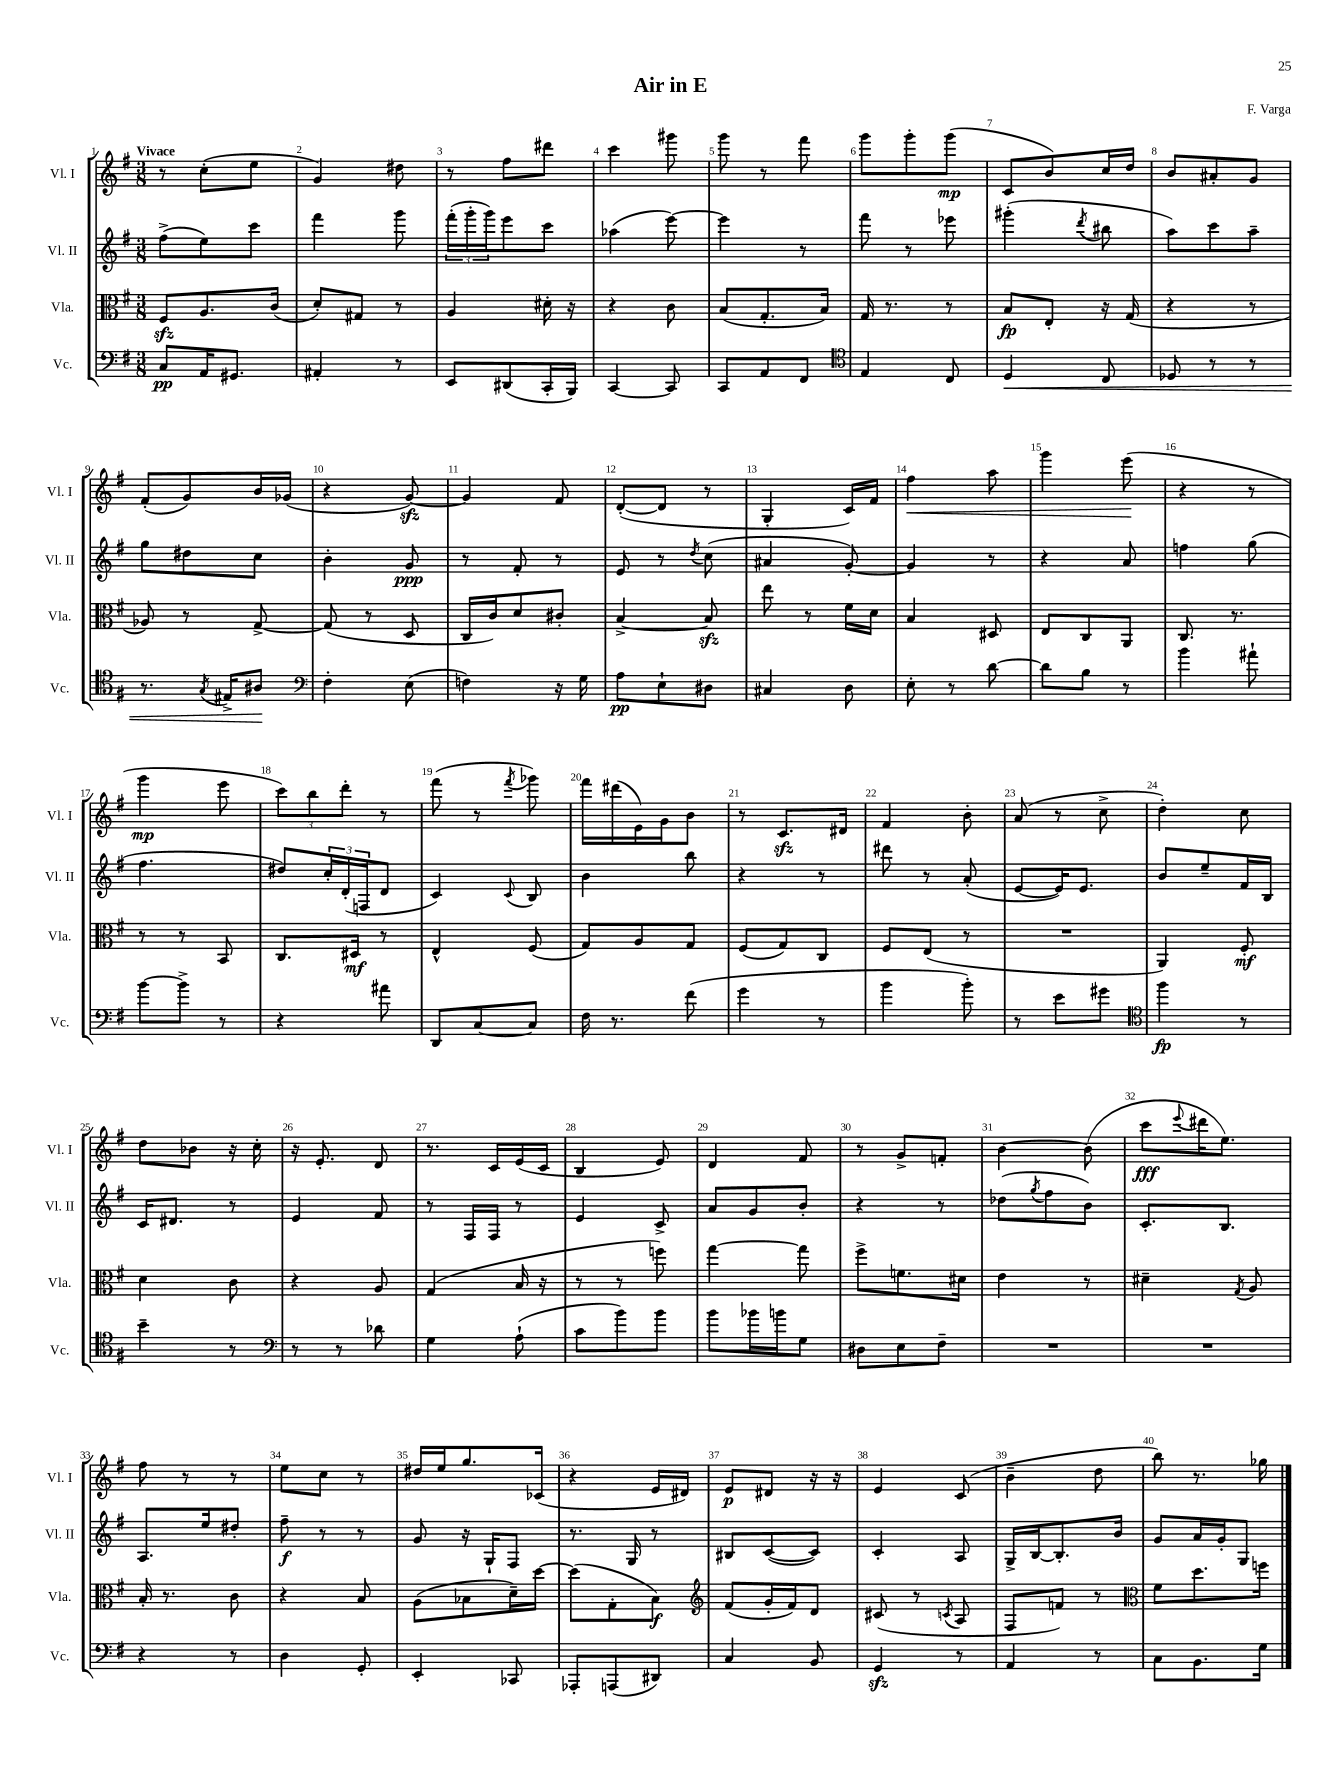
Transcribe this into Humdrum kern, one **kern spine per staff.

**kern	**kern	**kern	**kern
*staff4	*staff3	*staff2	*staff1
*clefF4	*clefC3	*clefG2	*clefG2
*k[f#]	*k[f#]	*k[f#]	*k[f#]
*M3/8	*M3/8	*M3/8	*M3/8
8C/L	8F#/L	(8ff#^\L	8r
16AA/K	8.A/	8ee\)	(8cc'\L
8.GG#/J	.	.	.
.	.	8ccc\J	8ee\J
.	(16c/Jk	.	.
=	=	=	=
4AA#'/	8d'/L)	4fff#\	4g/)
.	8G#/J	.	.
8r	8r	8ggg\	8dd#\
=	=	=	=
8EE/L	4A/	(24fff#'\LL	8r
.	.	24ggg'\	.
.	.	24ggg\J)	.
(8DD#/	.	8eee\	8ff#\L
16CC'/L	16d#'\	8ccc\J	8ddd#\J
16BBB/JJ)	16r	.	.
=	=	=	=
[4CC/	4r	(4aa-\	4ccc\
8CC/]	8c\	[8eee\)	8ggg#\
=	=	=	=
8CC/L	(8B/L	4eee\]	8ggg\
8AA/	8.G'/	.	8r
8FF#/J	.	8r	8fff#\
.	16B/Jk)	.	.
=	=	=	=
*clefC4	*	*	*
4E/	16G/	8fff#\	8ggg\L
.	8.r	.	.
.	.	8r	8ggg'\
8C/	8r	8eee-\	(8ggg\J
=	=	=	=
4D/	8B/L	(4ggg#'\	8c/L
.	8E'/J	.	8b/)
.	.	8qddd/	.
8C/	16r	8bb#\	16cc/L
.	(16G/	.	16dd/JJ
=	=	=	=
8D-/	4r	8aa\L)	8b/L
8r	.	8ccc\	8a#'/
8r	8r	8aa~\J	8g/J
=	=	=	=
8.r	8A-/)	8gg\L	(8f#'/L
.	8r	8dd#\	8g/)
8qG/	.	.	.
16E#^/LK	.	.	.
8A#/J	[8G^/	8cc\J	16b/L
.	.	.	(16g-/JJ
=	=	=	=
*clefF4	*	*	*
4F#'\	(8G/]	4b'\	4r
.	8r	.	.
(8E\	8D/	8g/	[8g/)
=	=	=	=
4F\)	16C/LL	8r	4g/]
.	16c/J)	.	.
.	8d/	8f#'/	.
16r	8c#'/J	8r	8f#/
16G\	.	.	.
=	=	=	=
8A\L	[4B^/	8e/	([8d'/L
8E`\	.	8r	8d/]J
.	.	8qdd/	.
8D#\J	8B/]	(8cc\	8r
=	=	=	=
4C#/	8ee\	4a#/	4G'/
.	8r	.	.
8D\	16f#\LL	[8g'/)	16c/LL)
.	16d\JJ	.	16f#/JJ
=	=	=	=
8E'\	4B/	4g/]	4ff#\
8r	.	.	.
[8d\	8D#/	8r	8aa\
=	=	=	=
8d\]L	8E/L	4r	4ggg\
8B\J	8C/	.	.
8r	8AA/J	8a/	(8eee\
=	=	=	=
4b\	8.C/	4ff\	4r
.	8.r	.	.
8a#`\	.	(8gg\	8r
=	=	=	=
[8b\L	8r	4.ff#\	4ggg\
8b^\]J	8r	.	.
8r	8BB/	.	8eee\
=	=	=	=
4r	8.C/L	8dd#/L)	12ccc\L)
.	.	.	12bb\
.	.	24cc'/L	.
.	.	(24d'/	12ddd'\J
.	16D#/Jk	.	.
.	.	24F/J	.
8a#\	8r	8d/J	8r
=	=	=	=
8DD/L	4E^^/	4c/)	(8fff#\
[8C/	.	.	8r
.	.	8qqc/	8qfff#/
8C/]J	(8F#/	8B/	8ggg-\)
=	=	=	=
16F#\	8G/L)	4b\	16fff#\LL
8.r	.	.	(16ddd#\
.	8A/	.	16e\)
.	.	.	16g\J
(8f#\	8G/J	8bb\	8b\J
=	=	=	=
4g\	(8F#/L	4r	8r
.	8G/)	.	8.c/L
8r	8C/J	8r	.
.	.	.	16d#/Jk
=	=	=	=
4b\	8F#/L	8ddd#\	4f#/
.	(8E/J	8r	.
8b'\)	8r	(8a'/	8b'\
=	=	=	=
8r	4.r	[8e/L	(8a/
8e\L	.	16e/]K)	8r
.	.	8.e/J	.
8g#\J	.	.	8cc^\
=	=	=	=
*clefC4	*	*	*
4ff#\	4AA/)	8b/L	4dd'\)
.	.	8ee~/	.
8r	8F#'/	16f#/L	8cc\
.	.	16B/JJ	.
=	=	=	=
4b~\	4d\	16c/LK	8dd\L
.	.	8.d#/J	.
.	.	.	8b-\J
8r	8c\	8r	16r
.	.	.	16cc'\
=	=	=	=
*clefF4	*	*	*
8r	4r	4e/	16r
.	.	.	8.e'/
8r	.	.	.
8d-\	8A/	8f#/	8d/
=	=	=	=
4G\	(4G/	8r	8.r
.	.	16F#/LL	.
.	.	16F#/JJ	16c/LL
(8A`\	16B/	8r	(16e/
.	16r	.	16c/JJ
=	=	=	=
8c\L	8r	4e/	4B/
8b\)	8r	.	.
8b\J	8ff\)	8c^/	8e/)
=	=	=	=
8b\L	[4gg\	8a/L	4d/
16b-\L	.	8g/	.
16b\J	.	.	.
8G\J	8gg\]	8b'/J	8f#/
=	=	=	=
8D#\L	8ff#^\L	4r	8r
8E\	8.f\	.	8g^/L
8F#~\J	.	8r	8f'/J
.	16d#\Jk	.	.
=	=	=	=
4.r	4e\	(8dd-\L	[4b\
.	.	8qgg/	.
.	.	8ff#\	.
.	8r	8b\J)	(8b\]
=	=	=	=
4.r	4d#~\	8.c'/L	8ccc\L
.	.	.	8qqeee/
.	.	.	16ddd#\K
.	.	8.B/J	8.ee\J)
.	8qG/	.	.
.	8A/	.	.
=	=	=	=
4r	16B'/	8.A/L	8ff#\
.	8.r	.	.
.	.	.	8r
.	.	16ee/k	.
8r	8c\	8dd#'/J	8r
=	=	=	=
4D\	4r	8ff#~\	8ee\L
.	.	8r	8cc\J
8GG'/	8B/	8r	8r
=	=	=	=
4EE'/	(8A\L	8g/	16dd#/LL
.	.	.	16ee/J
.	8B-\	16r	8.gg/
.	.	16G`/LK	.
8CC-/	16d~\L)	8F#/J	.
.	[16dd\JJ	.	(16c-/Jk
=	=	=	=
8AAA-'/L	(8dd\]L	8.r	4r
(8AAA/	8G'\	.	.
.	.	16G/	.
8DD#/J)	8B\J)	8r	16e/LL
.	.	.	16d#/JJ)
=	=	=	=
*	*clefG2	*	*
4C/	(8f#/L	8B#/L	8e/L
.	16g'/L	([8c/	8d#/J
.	16f#/J)	.	.
8BB/	8d/J	8c/]J)	16r
.	.	.	16r
=	=	=	=
4GG/	(8c#/	4c'/	4e/
.	8r	.	.
.	8qc/	.	.
8r	8A/	8A/	(8c/
=	=	=	=
4AA/	8F#/L	16G^/LL	4b~\
.	.	[16B/J	.
.	8f/J)	8.B'/]	.
8r	8r	.	8dd\
.	.	16b/Jk	.
=	=	=	=
*	*clefC3	*	*
8C\L	8f#\L	8g/L	8bb\)
8.BB\	8.dd\	16a/L	8.r
.	.	16g'/J	.
.	.	8G/J	.
16G\Jk	16ff\Jk	.	16gg-\
==	==	==	==
*-	*-	*-	*-
